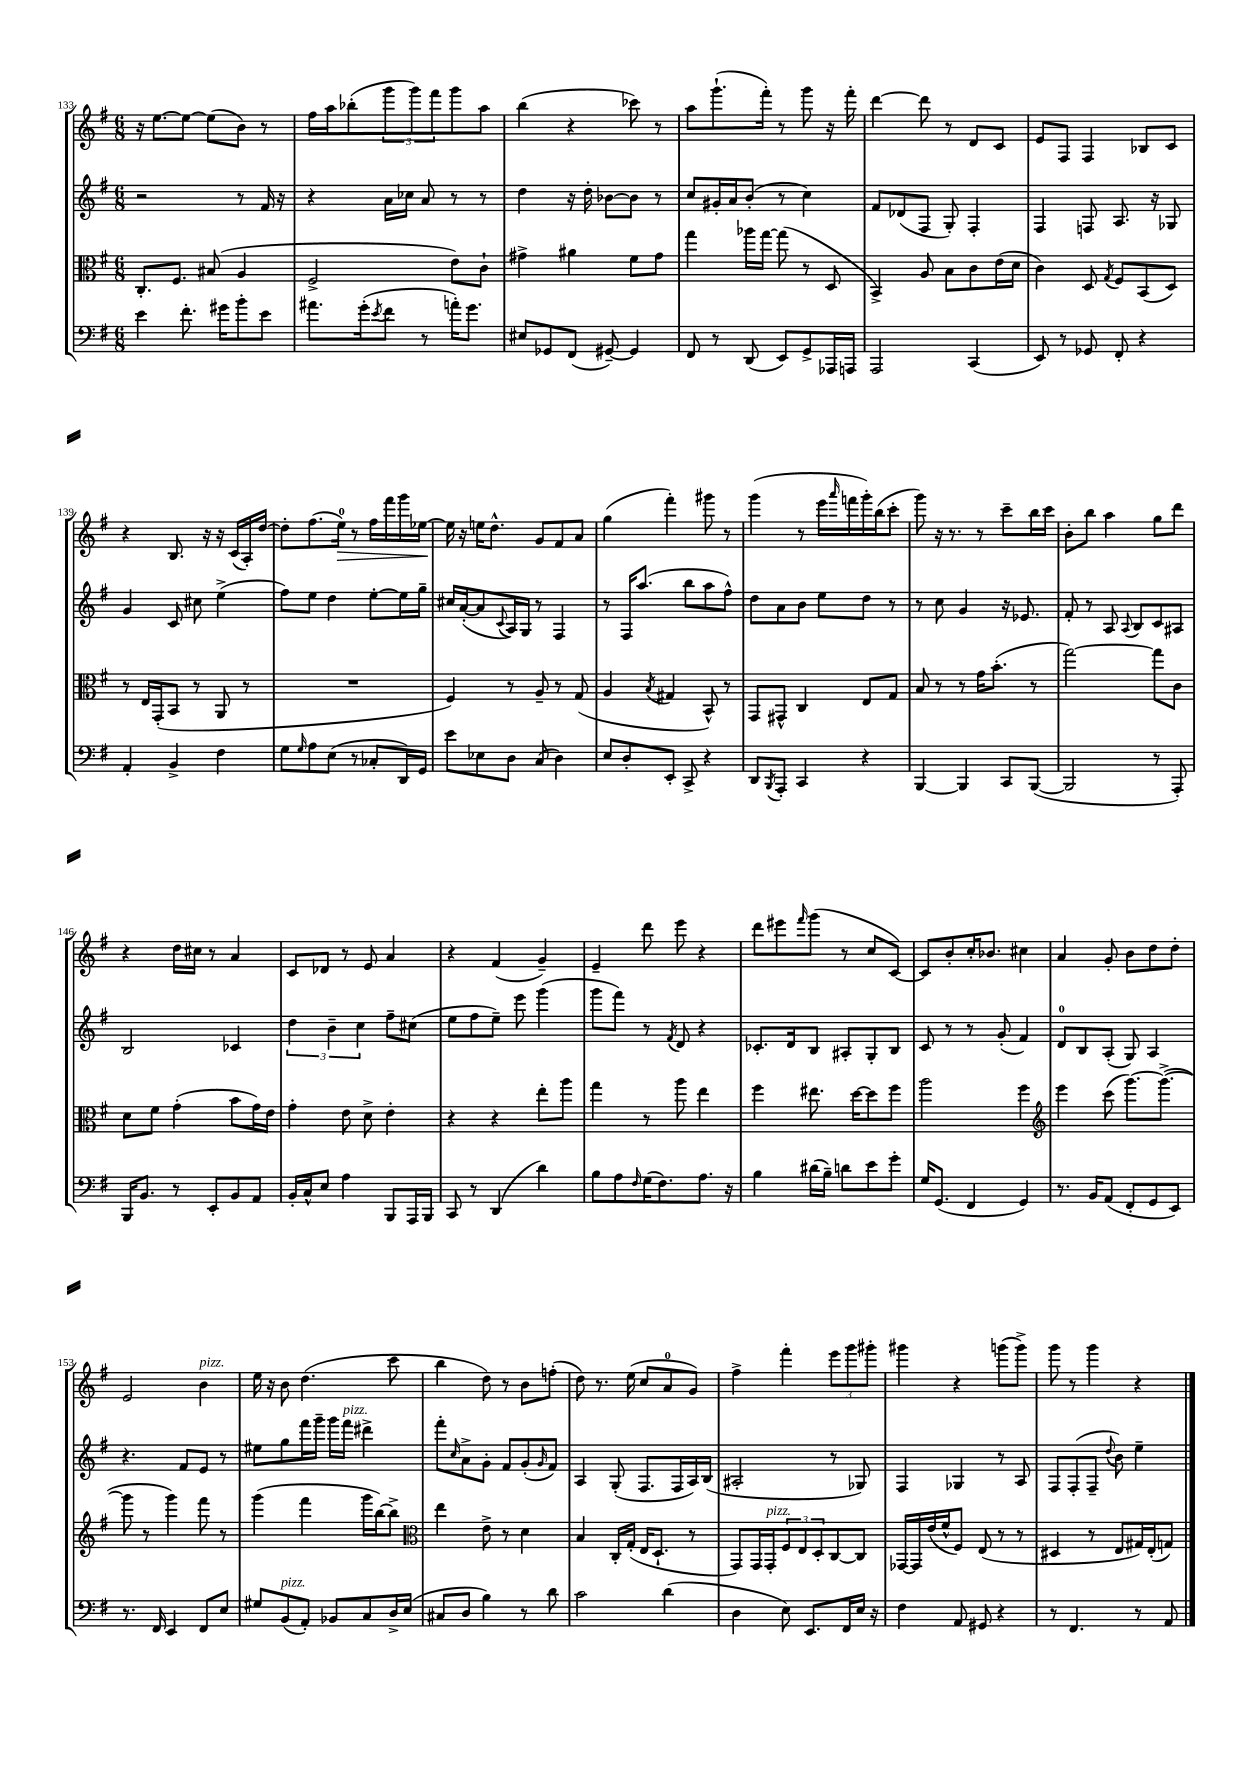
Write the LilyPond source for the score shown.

<<
\new StaffGroup <<
\new Staff = "s0" {
    \clef treble \key g \major \numericTimeSignature \time 6/8
    r16 e''8.~ e''8~ e''8( b'8) r8 |
    fis''16 a''16 bes''8-.( \tuplet 3/2 { g'''8 g'''8) fis'''8 } g'''8 a''8 |
    b''4( r4 ces'''8) r8 |
    a''8 g'''8.-!( fis'''16-.) r8 g'''8 r16 fis'''16-. |
    d'''4~ d'''8 r8 d'8 c'8 |
    e'8 fis8 fis4 bes8 c'8 |
    r4 b8. r16 r16 c'16( a16-.) d''16~ |
    d''8-. fis''8.( e''16-0\>) r8 fis''16 fis'''16 g'''16 ees''16~ |
    ees''16\! r16 e''16 d''8.-^ g'8 fis'8 a'8 |
    g''4( fis'''4-.) gis'''8 r8 |
    g'''4( r8 e'''16 \grace { a'''16 } f'''16 g'''16-.) b''16( c'''8-. |
    g'''8) r16 r8. r8 c'''8-- b''16 c'''16 |
    b'8-. b''8 a''4 g''8 d'''8 |
    r4 d''16 cis''16 r8 a'4 |
    c'8 des'8 r8 e'8 a'4 |
    r4 fis'4( g'4--) |
    e'4-- d'''8 e'''8 r4 |
    d'''8 eis'''8 \grace { fis'''16 } g'''8( r8 c''8 c'8~) |
    c'8 b'8-. c''16-. bes'8. cis''4 |
    a'4 g'8-. b'8 d''8 d''8-. |
    e'2 b'4^\markup { \italic "pizz." } |
    e''16 r16 b'8 d''4.( c'''8 |
    b''4 d''8) r8 b'8 f''8-.( |
    d''8) r8. e''16( c''8 a'8-0 g'8) |
    fis''4-> fis'''4-. \tuplet 3/2 { e'''8 g'''8 gis'''8-. } |
    gis'''4 r4 g'''8( g'''8->) |
    g'''8 r8 g'''4 r4 \bar "|." |
}
\new Staff = "s1" {
    \clef treble \key g \major \numericTimeSignature \time 6/8
    r2 r8 fis'16 r16 |
    r4 a'16 ces''16 a'8 r8 r8 |
    d''4 r16 d''16-. bes'8~ bes'8 r8 |
    c''8 gis'16-. a'16 b'8-.( r8 c''4) |
    fis'8 des'8( fis8 g8-.) fis4-. |
    fis4 f8 a8. r16 ges8 |
    g'4 c'8 cis''8 e''4->( |
    fis''8) e''8 d''4 e''8~-. e''16 g''16-- |
    cis''16 a'16~-.( a'8 \appoggiatura { c'8 } a16) g16 r8 fis4 |
    r8 fis16 a''8.( b''8 a''8 fis''8-^) |
    d''8 a'8 b'8 e''8 d''8 r8 |
    r8 c''8 g'4 r16 ees'8. |
    fis'8-. r8 a8 \appoggiatura { a8 } b8 c'8 ais8 |
    b2 ces'4 |
    \tuplet 3/2 { d''4 b'4-- c''4 } fis''8-- cis''8( |
    e''8 fis''8 e''8--) e'''8 g'''4( |
    g'''8 fis'''8) r8 \acciaccatura { fis'8 } d'8 r4 |
    ces'8.-. d'16 b8 ais8-. g8-. b8 |
    c'8 r8 r8 g'8-.( fis'4) |
    d'8-0 b8 a8-.( g8) a4 |
    r4. fis'8 e'8 r8 |
    eis''8 g''8 fis'''16 g'''16-- g'''16 fis'''16^\markup { \italic "pizz." } dis'''4-> |
    fis'''8-. \grace { c''16 } a'8-> g'8-. fis'8 g'8-.( \grace { g'16 } fis'8) |
    a4 g8-.( fis8. fis16 a16) b16( |
    ais2-. r8 ges8) |
    fis4 ges4 r8 a8 |
    fis8 fis8-.( fis8-- \appoggiatura { d''8 } b'8) e''4-- \bar "|." |
}
\new Staff = "s2" {
    \clef alto \key g \major \numericTimeSignature \time 6/8
    c8.-. fis8. bis8( a4 |
    fis2-> e'8) c'8-! |
    gis'4-> ais'4 fis'8 gis'8 |
    g''4 aes''16 g''16~ g''8( r8 d8 |
    b,4->) a8 b8 c'8 e'16( d'16 |
    c'4) d8 \acciaccatura { g8 } fis8 b,8( d8) |
    r8 e16 g,16-.( b,8 r8 a,8 r8 |
    R2. |
    fis4) r8 a8-- r8 g8( |
    a4 \acciaccatura { b8 } gis4 b,8-^) r8 |
    g,8 gis,8-^ c4 e8 g8 |
    b8 r8 r8 g'16 b'8.-.( r8 |
    g''2~) g''8 c'8 |
    d'8 fis'8 g'4-.( b'8 g'16) e'16 |
    g'4-. e'8 d'8-> e'4-. |
    r4 r4 e''8-. a''8 |
    g''4 r8 a''8 e''4 |
    fis''4 eis''8. d''16~ d''8 fis''8 |
    a''2 fis''4 |
    \clef treble e'''4 c'''8( g'''8.~) g'''8.~->( |
    g'''8 r8 g'''4) fis'''8 r8 |
    g'''4( fis'''4 g'''16 b''16~) b''8-> |
    \clef alto e''4 e'8-> r8 d'4 |
    b4 c16-. g16-.( e16 d8.-! r8 |
    g,8) g,16 g,16-.^\markup { \italic "pizz." } \tuplet 3/2 { fis8 e8 d8-. } c8~ c8 |
    ges,16~ ges,16 e'16( fis'16-^ fis8) e8( r8 r8 |
    dis4 r8 e8 gis16) e16-.( g8) \bar "|." |
}
\new Staff = "s3" {
    \clef bass \key g \major \numericTimeSignature \time 6/8
    e'4 fis'8.-. gis'16 b'8-. e'8 |
    ais'8. g'16-.( \acciaccatura { e'8 } fis'8 r8 a'16-.) g'8. |
    eis8 ges,8 fis,8( gis,8~--) gis,4 |
    fis,8 r8 d,8( e,8) g,8-> aes,,16 a,,16 |
    a,,2 c,4( |
    e,8) r8 ges,8 fis,8-. r4 |
    a,4-. b,4-> fis4 |
    g8 \grace { g16 } a8 e8( r8 ces8-. d,16) g,16 |
    e'8 ees8 d8 c8( d4) |
    e8 d8-. e,8-. c,8-> r4 |
    d,8 \acciaccatura { b,,8 } a,,8-. c,4 r4 |
    b,,4~ b,,4 c,8 b,,8~( |
    b,,2 r8 a,,8-.) |
    b,,16 b,8. r8 e,8-. b,8 a,8 |
    b,16-. c16-^ e8 a4 b,,8 a,,16 b,,16 |
    c,8 r8 d,4( d'4) |
    b8 a8 \grace { fis16 } g16( fis8.) a8. r16 |
    b4 dis'16( b16--) d'8 e'8 g'8-. |
    g16 g,8.( fis,4 g,4) |
    r8. b,16 a,8( fis,8-. g,8 e,8) |
    r8. fis,16 e,4 fis,8 e8 |
    gis8 b,8^\markup { \italic "pizz." }( a,8-.) bes,8 c8 d16-> e16( |
    cis8 d8 b4) r8 d'8 |
    c'2 d'4( |
    d4 e8) e,8. fis,16 e16 r16 |
    fis4 a,8 gis,8 r4 |
    r8 fis,4. r8 a,8 \bar "|." |
}
>>
>>
\layout { \context { \Score currentBarNumber = #133 } }
